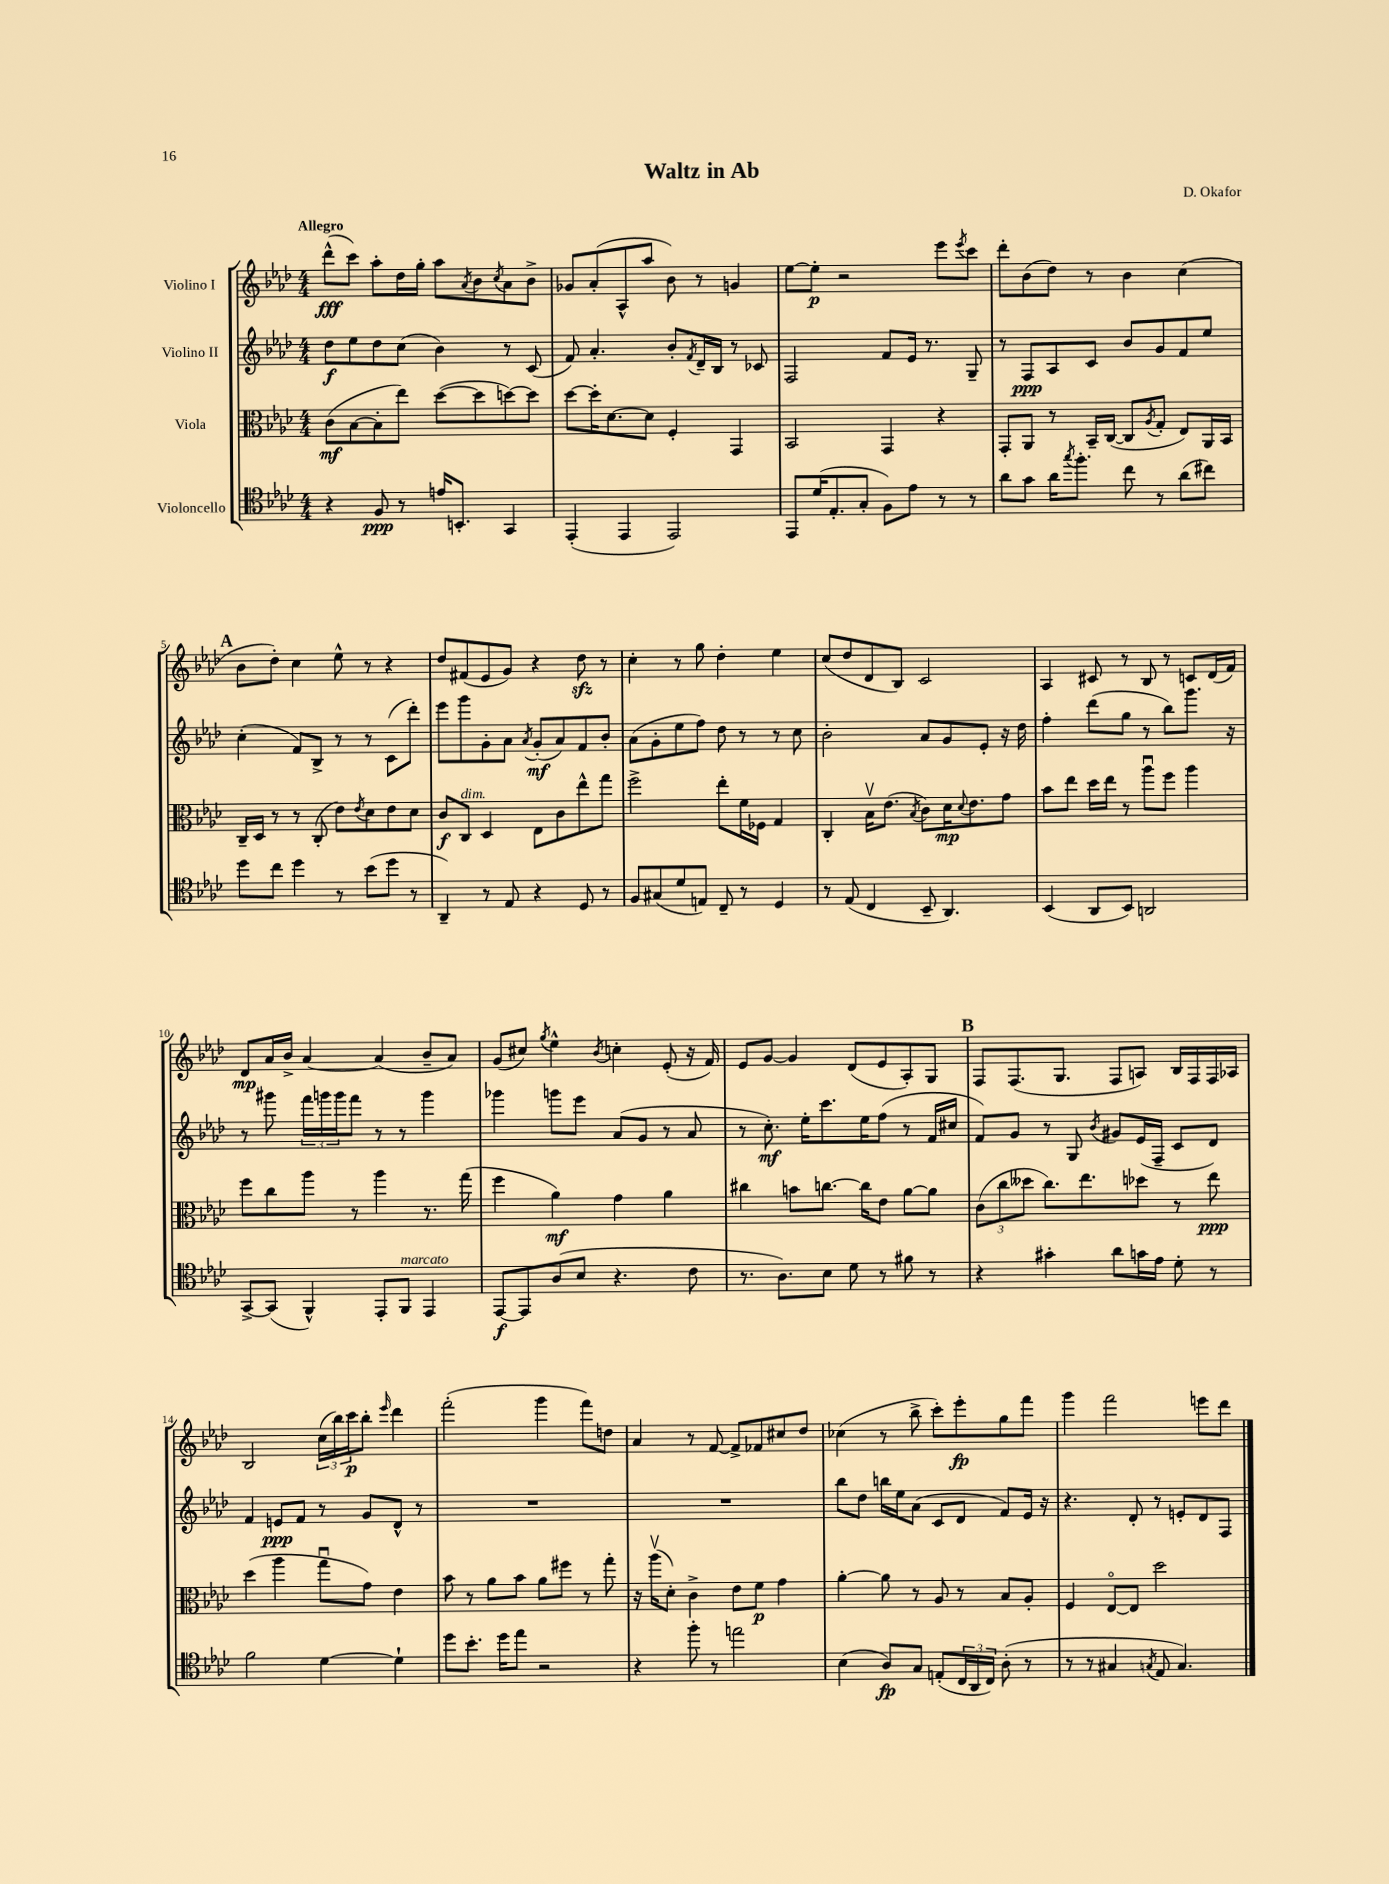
\header { title = "Waltz in Ab" composer = "D. Okafor" }
<<
\new StaffGroup <<
\new Staff = "s0" \with { instrumentName = "Violino I" } {
    \clef treble \key aes \major \numericTimeSignature \time 4/4 \tempo "Allegro"
    des'''8-^\fff( c'''8) aes''8-. des''16 g''16-. aes''8 \acciaccatura { aes'8 } bes'8 \acciaccatura { c''8 } aes'8 bes'8-> |
    ges'8 aes'8-.( aes8-^ aes''8 bes'8) r8 g'4 |
    ees''8~ ees''8-.\p r2 ees'''8 \acciaccatura { ees'''8 } c'''8 |
    des'''8-. bes'8( des''8) r8 bes'4 c''4( |
    \mark \markup { \bold "A" } bes'8 des''8-.) c''4 ees''8-^ r8 r4 |
    des''8 fis'8( ees'8 g'8) r4 des''8\sfz r8 |
    c''4-. r8 g''8 des''4-. ees''4 |
    c''8( des''8 des'8 bes8) c'2 |
    aes4 cis'8 r8 bes8 r8 c'8 des'16( f'16) |
    des'8\mp aes'16 bes'16-> aes'4~ aes'4( bes'8-- aes'8) |
    g'8( cis''8) \acciaccatura { g''8 } ees''4-^ \acciaccatura { bes'8 } c''4-. ees'8-.( r16 f'16) |
    ees'8 g'8~ g'4 des'8( ees'8 aes8-.) g8 |
    \mark \markup { \bold "B" } f8 f8.( g8. f8 a8) bes16 f16 f16 aes16 |
    bes2 \tuplet 3/2 { c''16( bes''16) c'''16\p } bes''8-. \grace { ees'''16 } des'''4 |
    f'''2-.( g'''4 f'''8) d''8 |
    aes'4 r8 f'8~ f'8-> fes'8 cis''8 des''8 |
    ces''4( r8 bes''8-> c'''8-.) ees'''8-.\fp g''8 f'''8 |
    g'''4 f'''2 e'''8 des'''8 \bar "|." |
}
\new Staff = "s1" \with { instrumentName = "Violino II" } {
    \clef treble \key aes \major \numericTimeSignature \time 4/4
    des''8\f ees''8 des''8 c''8( bes'4) r8 c'8( |
    f'8) aes'4.-. bes'8-. \acciaccatura { f'8 } des'16-- bes16 r8 ces'8 |
    f2 f'8 ees'16 r8. g8-- |
    r8 f8\ppp aes8 c'8 bes'8 g'8 f'8 ees''8 |
    \mark \markup { \bold "A" } c''4-.( f'8) bes8-> r8 r8 c'8( des'''8-.) |
    ees'''8 g'''8 g'8-. aes'8 \acciaccatura { aes'8 } g'8-.\mf( aes'8) f'8 bes'8-. |
    aes'8( g'8-. ees''8 f''8) des''8 r8 r8 c''8 |
    bes'2-. aes'8 g'8 ees'8-. r16 des''16 |
    f''4-. des'''8( g''8 r8 bes''8) g'''8. r16 |
    r8 gis'''8 \tuplet 3/2 { f'''16 g'''16 g'''16 } f'''8 r8 r8 g'''4 |
    ges'''4 g'''8 ees'''8 aes'8( g'8 r8 aes'8 |
    r8 c''8.-.\mf) ees''16-. c'''8. ees''16 f''8( r8 f'16 cis''16 |
    \mark \markup { \bold "B" } f'8) g'8 r8 g8 \acciaccatura { bes'8 } gis'8 ees'16( f16-- c'8 des'8) |
    f'4 e'8\ppp f'8 r8 g'8 des'8-^ r8 |
    R1 |
    R1 |
    bes''8 des''8 b''16 ees''16 aes'8( c'8 des'8 f'8) ees'16 r16 |
    r4. des'8-. r8 e'8-. des'8 f8 \bar "|." |
}
\new Staff = "s2" \with { instrumentName = "Viola" } {
    \clef alto \key aes \major \numericTimeSignature \time 4/4
    c'8\mf( bes8~ bes8-. ees''8) des''8~( des''8 d''8~) d''8 |
    des''8~ des''16-. des'8.~ des'8 f4-. g,4 |
    bes,2 g,4 r4 |
    g,8-. aes,8 r8 bes,16-- c16~( c8 \acciaccatura { aes8 } g8-. ees8) aes,16 bes,16 |
    \mark \markup { \bold "A" } c16-- des16 r8 r8 c8-.( ees'8) \acciaccatura { ees'8 } des'8 ees'8 des'8 |
    c'8\f c8^\markup { \italic "dim." } des4 ees8 c'8 ees''8-^ g''8 |
    f''2-> ees''8-. f'16 fes16 g4 |
    c4-. bes16\upbow ees'8.( \acciaccatura { bes8 } c'8) des'16\mp \appoggiatura { des'8 } ees'8. g'8 |
    bes'8 ees''8 des''16 ees''16 r8 aes''8\downbow f''8 aes''4 |
    f''8 c''8 aes''8 r8 aes''4 r8. g''16( |
    f''4 aes'4\mf) g'4 aes'4 |
    cis''4 b'8 c''8.~ c''16 ees'8 aes'8~ aes'8 |
    \mark \markup { \bold "B" } \tuplet 3/2 { c'8( c''8 deses''8 } c''8.) ees''8. des''8 r8 ees''8\ppp |
    des''4( aes''4 g''8\downbow g'8) ees'4 |
    bes'8 r8 aes'8 bes'8 aes'8 fis''8 r8 g''8-. |
    r16 aes''16\upbow( des'8-.) c'4-> ees'8 f'8\p g'4 |
    aes'4~-. aes'8 r8 aes8 r8 bes8 aes8-. |
    f4 ees8~\flageolet ees8 des''2 \bar "|." |
}
\new Staff = "s3" \with { instrumentName = "Violoncello" } {
    \clef tenor \key aes \major \numericTimeSignature \time 4/4
    r4 f8\ppp r8 e'16 b,8.-. g,4 |
    ees,4-.( ees,4 ees,2) |
    ees,8 des'16( ees8.-. g8-. f8) ees'8 r8 r8 |
    aes'8 g'8 aes'16 \acciaccatura { g''8 } f''8.-. c''8 r8 aes'8( cis''8) |
    \mark \markup { \bold "A" } des''8 c''8 des''4 r8 bes'8( des''8 r8 |
    aes,4--) r8 ees8 r4 des8 r8 |
    f8 gis8( des'8 e8) c8-- r8 des4 |
    r8 ees8( c4 bes,8-- aes,4.) |
    bes,4( aes,8 bes,8) a,2 |
    g,8~-> g,8( f,4-^) ees,8-. f,8^\markup { \italic "marcato" } ees,4 |
    ees,8~\f ees,8 aes8( bes8 r4. c'8 |
    r8. aes8.) bes8 des'8 r8 fis'8 r8 |
    \mark \markup { \bold "B" } r4 gis'4-. aes'8 g'16 ees'16 des'8-. r8 |
    f'2 des'4~ des'4-! |
    des''8 bes'8.-. des''16 ees''8 r2 |
    r4 f''8-. r8 e''2 |
    bes4( aes8\fp) g8 e8-.( \tuplet 3/2 { c16 aes,16 c16) } aes8-.( r8 |
    r8 r8 gis4 \acciaccatura { g8 } ees8 g4.) \bar "|." |
}
>>
>>
